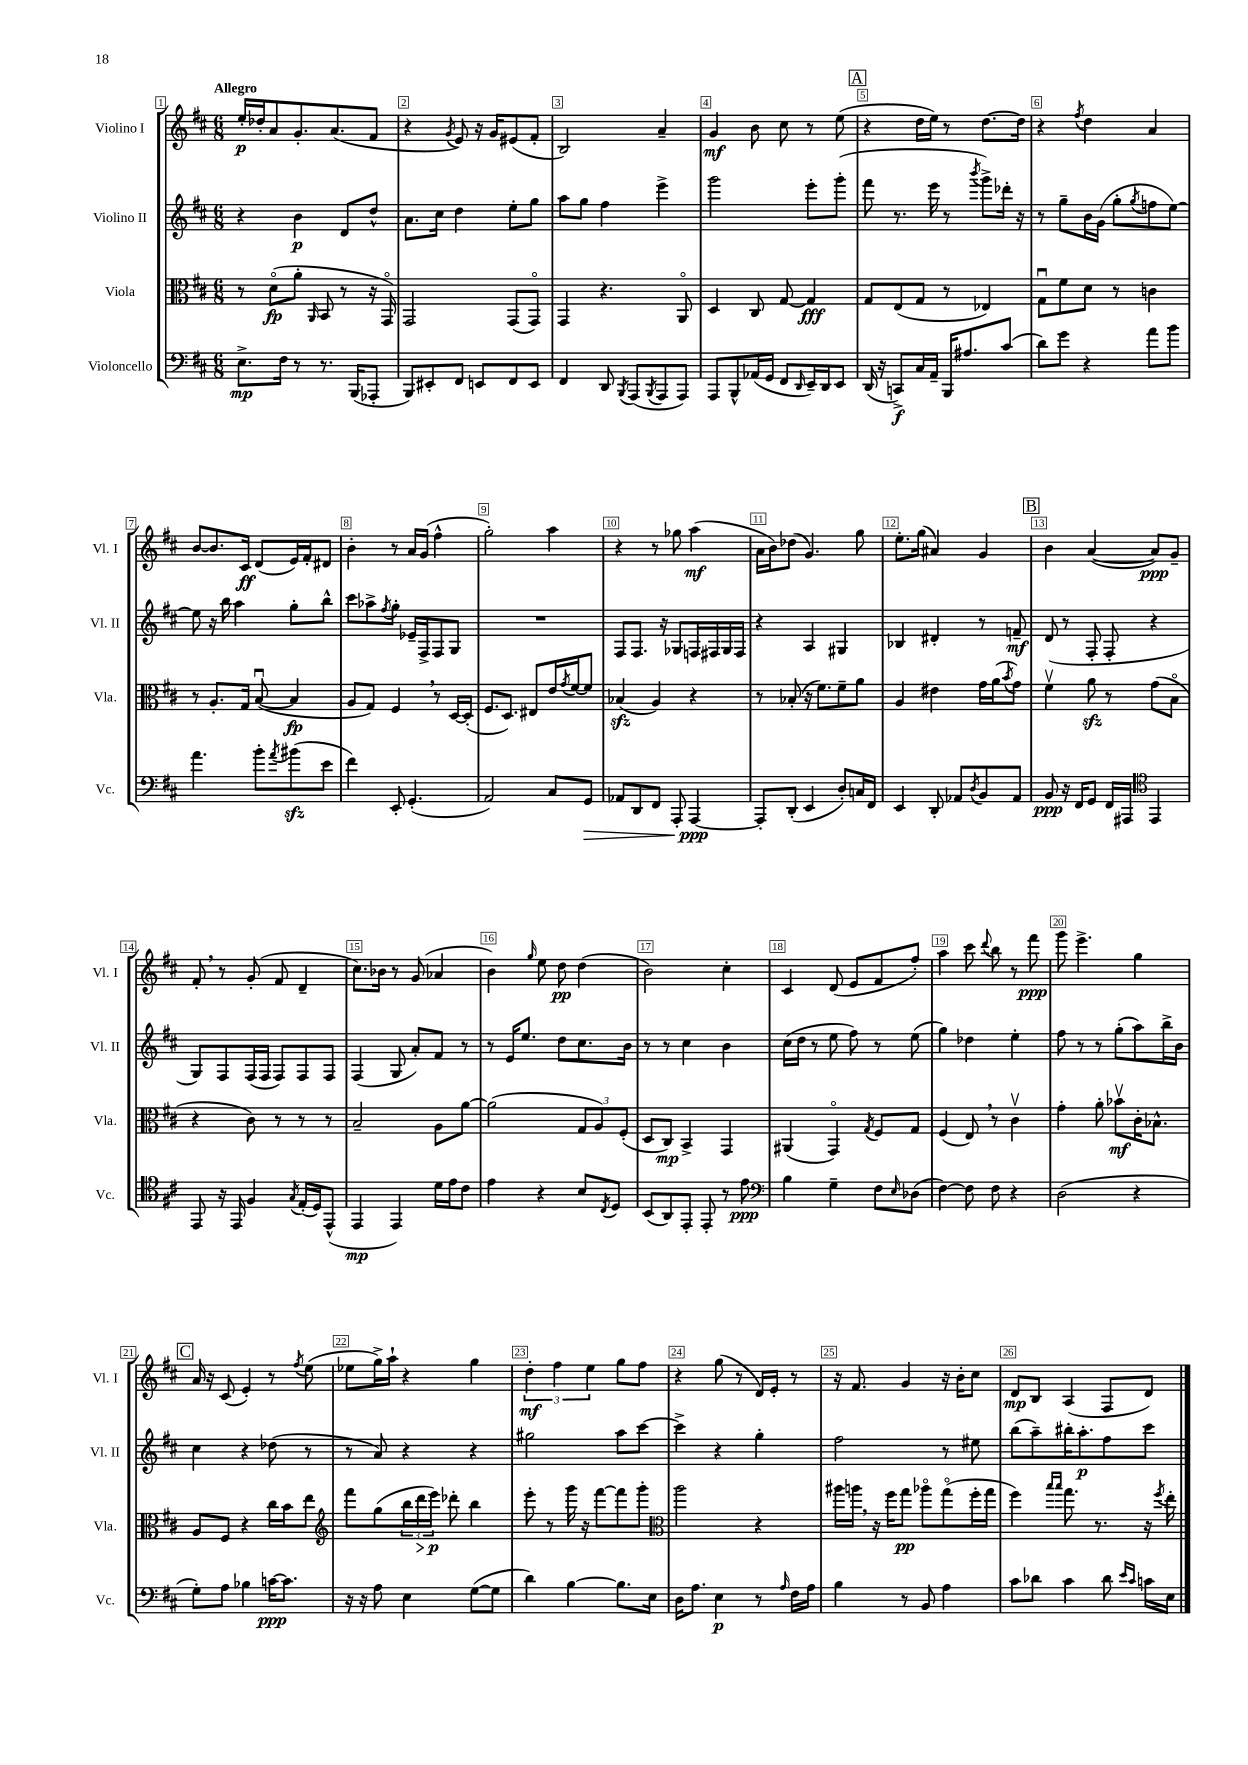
<<
\new StaffGroup <<
\new Staff = "s0" \with { instrumentName = "Violino I" shortInstrumentName = "Vl. I" } {
    \clef treble \key d \major \numericTimeSignature \time 6/8 \tempo "Allegro"
    e''16-.\p des''16-. a'8 g'8.-. a'8.( fis'8 |
    r4 \acciaccatura { g'8 } e'8) r16 g'16 eis'8( fis'8-. |
    b2) a'4-- |
    g'4\mf b'8 cis''8 r8 e''8( |
    \mark \markup { \box "A" } r4 d''16 e''16) r8 d''8.~ d''16 |
    r4 \acciaccatura { fis''8 } d''4 a'4 |
    b'8~ b'8. cis'16\ff d'8( e'16) fis'16-. dis'8 |
    b'4-. r8 a'16 g'16( fis''4-^ |
    g''2-.) a''4 |
    r4 r8 ges''8 a''4\mf( |
    a'16 b'16) des''8( g'4.) g''8 |
    e''8.-. g''16( ais'4) g'4 |
    \mark \markup { \box "B" } b'4 a'4~( a'8\ppp) g'8-- |
    fis'8-. \breathe r8 g'8-.( fis'8 d'4-- |
    cis''8.) bes'16 r8 g'8( aes'4 |
    b'4) \grace { g''16 } e''8 d''8\pp d''4( |
    b'2) cis''4-. |
    cis'4 d'8( e'8 fis'8 fis''8-.) |
    a''4 cis'''8 \appoggiatura { d'''8 } b''8 r8 fis'''8\ppp |
    g'''8 e'''4.-> g''4 |
    \mark \markup { \box "C" } a'16 r16 cis'8( e'4-.) r8 \acciaccatura { fis''8 } e''8( |
    ees''8 g''16->) a''16-! r4 g''4 |
    \tuplet 3/2 { d''4-.\mf fis''4 e''4 } g''8 fis''8 |
    r4 g''8( r8 d'16) e'16-. r8 |
    r16 fis'8. g'4 r16 b'16-. cis''8 |
    d'8\mp b8 a4( fis8 d'8) \bar "|." |
}
\new Staff = "s1" \with { instrumentName = "Violino II" shortInstrumentName = "Vl. II" } {
    \clef treble \key d \major \numericTimeSignature \time 6/8
    r4 b'4\p d'8 d''8-^ |
    a'8. cis''16 d''4 e''8-. g''8 |
    a''8 g''8 fis''4 e'''4-> |
    g'''2 e'''8-. g'''8-.( |
    \mark \markup { \box "A" } fis'''8 r8. e'''16 r8 \acciaccatura { b'''8 } g'''8->) des'''16-. r16 |
    r8 g''8-- b'16 g'16( g''8-. \acciaccatura { g''8 } f''8 e''8~) |
    e''8 r16 b''16 a''4 g''8-. b''8-^ |
    cis'''8 aes''8-> \acciaccatura { fis''8 } g''8-. ees'16-- fis16-> fis8 g8 |
    R2. |
    fis8 fis8. r16 ges8 f16 fis16 ges16 fis16 |
    r4 a4 gis4 |
    bes4 dis'4-. r8 f'8--\mf |
    \mark \markup { \box "B" } d'8( r8 fis8-. fis8-. r4 |
    g8) fis8 fis16( fis16 fis8) fis8 fis8 |
    fis4( g8 a'8-.) fis'8 r8 |
    r8 e'16 e''8. d''8 cis''8. b'16 |
    r8 r8 cis''4 b'4 |
    cis''16( d''16 r8 e''8 fis''8) r8 e''8( |
    g''4) des''4 e''4-. |
    fis''8 r8 r8 g''8-.( a''8) b''16-> b'16 |
    \mark \markup { \box "C" } cis''4 r4 des''8( r8 |
    r8 a'8) r4 r4 |
    gis''2 a''8 cis'''8~ |
    cis'''4-> r4 g''4-. |
    fis''2 r8 eis''8 |
    b''8( a''8--) bis''16-. a''8.-.\p fis''8 cis'''8 \bar "|." |
}
\new Staff = "s2" \with { instrumentName = "Viola" shortInstrumentName = "Vla." } {
    \clef alto \key d \major \numericTimeSignature \time 6/8
    r8 d'8\flageolet\fp( a'8-. \grace { a,16 } b,8 r8 r16 g,16\flageolet) |
    g,2 g,8( g,8\flageolet) |
    g,4 r4. a,8\flageolet |
    d4 cis8 g8~ g4\fff |
    \mark \markup { \box "A" } g8 e8( g8 r8 ees4) |
    g8\downbow fis'8 d'8 r8 c'4 |
    r8 a8.-. g16 b8~\downbow( b4\fp |
    a8 g8) fis4 \breathe r8 d16~ d16-.( |
    fis8. d8.) eis8 e'16 \acciaccatura { g'8 } fis'16~ fis'8 |
    bes4\sfz( a4) r4 |
    r8 bes8-.( r16 fis'8.) fis'8-- a'8 |
    a4 eis'4 g'16 a'16( \acciaccatura { b'8 } g'8) |
    \mark \markup { \box "B" } fis'4\upbow a'8\sfz r8 g'8( b8\flageolet |
    r4 cis'8) r8 r8 r8 |
    b2-- a8 a'8~ |
    a'2( \tuplet 3/2 { g8 a8) fis8-.( } |
    d8 cis8\mp) b,4-> g,4 |
    ais,4( g,4\flageolet) \acciaccatura { g8 } fis8 g8 |
    fis4( e8) \breathe r8 cis'4\upbow |
    g'4-. a'8-. bes'8\upbow\mf cis'16-. bes8.-^ |
    \mark \markup { \box "C" } a8 fis8 r4 cis''16 b'16 e''8 |
    \clef treble fis'''8 g''8( \tuplet 3/2 { b''16 d'''16\> e'''16\p\!) } des'''8-. b''4 |
    e'''8-. r8 g'''16 r16 fis'''8~ fis'''8 g'''8-. |
    \clef alto a''2 r4 |
    ais''16 a''16 \breathe r16 fis''16 g''8\pp aes''8\flageolet g''8\flageolet( fis''16-. g''16 |
    fis''4) \grace { b''16 b''16 } g''8. r8. r16 \acciaccatura { fis''8 } e''16-. \bar "|." |
}
\new Staff = "s3" \with { instrumentName = "Violoncello" shortInstrumentName = "Vc." } {
    \clef bass \key d \major \numericTimeSignature \time 6/8
    e8.->\mp fis16 r8 r8. b,,16( aes,,8-. |
    b,,8) eis,8-. fis,8 e,8 fis,8 e,8 |
    fis,4 d,8 \acciaccatura { b,,8 } a,,8( \acciaccatura { b,,8 } a,,8 a,,8) |
    a,,8 b,,8-^ aes,16( g,16 fis,8 \grace { d,16 } e,16--) d,16 e,8 |
    \mark \markup { \box "A" } d,16( r16 c,8->\f) cis16 a,16-- b,,16 ais8. cis'8( |
    d'8) g'8 r4 a'8 b'8 |
    a'4. b'8-. \acciaccatura { a'8 } bis'8\sfz( e'8 |
    fis'4) e,8-. g,4.-.( |
    a,2) cis8 g,8\> |
    aes,8 d,8 fis,8 a,,8-. a,,4~\ppp\! |
    a,,8-. d,8-.( e,4 d8-.) c16 fis,16 |
    e,4 d,8-. aes,8 \acciaccatura { d8 } b,8 aes,8 |
    \mark \markup { \box "B" } b,8\ppp r16 fis,16 g,8 fis,16 ais,,16 \clef tenor e,4 |
    e,8 r16 e,16 fis4 \acciaccatura { g8 } e16-.( d16) e,8-^( |
    e,4\mp e,4) d'16 e'16 cis'8 |
    e'4 r4 b8 \acciaccatura { cis8 } d8 |
    b,8( a,8) e,8-. e,8-. r8 e'8\ppp |
    \clef bass b4 g4-- fis8 \grace { e16 } des8( |
    fis4~) fis8 fis8 r4 |
    d2( r4 |
    \mark \markup { \box "C" } g8-.) a8 bes4 c'16~\ppp c'8. |
    r16 r16 a8 e4 g8~( g8 |
    d'4) b4~ b8. e16 |
    d16 a8. e4\p r8 \grace { a16 } fis16 a16 |
    b4 r8 b,8 a4 |
    cis'8 des'8 cis'4 des'8 \grace { e'16 cis'16 } c'16 e16 \bar "|." |
}
>>
>>
\layout { \context { \Score \override BarNumber.break-visibility = ##(#f #t #t) barNumberVisibility = #all-bar-numbers-visible \override BarNumber.stencil = #(make-stencil-boxer 0.1 0.3 ly:text-interface::print) } }
